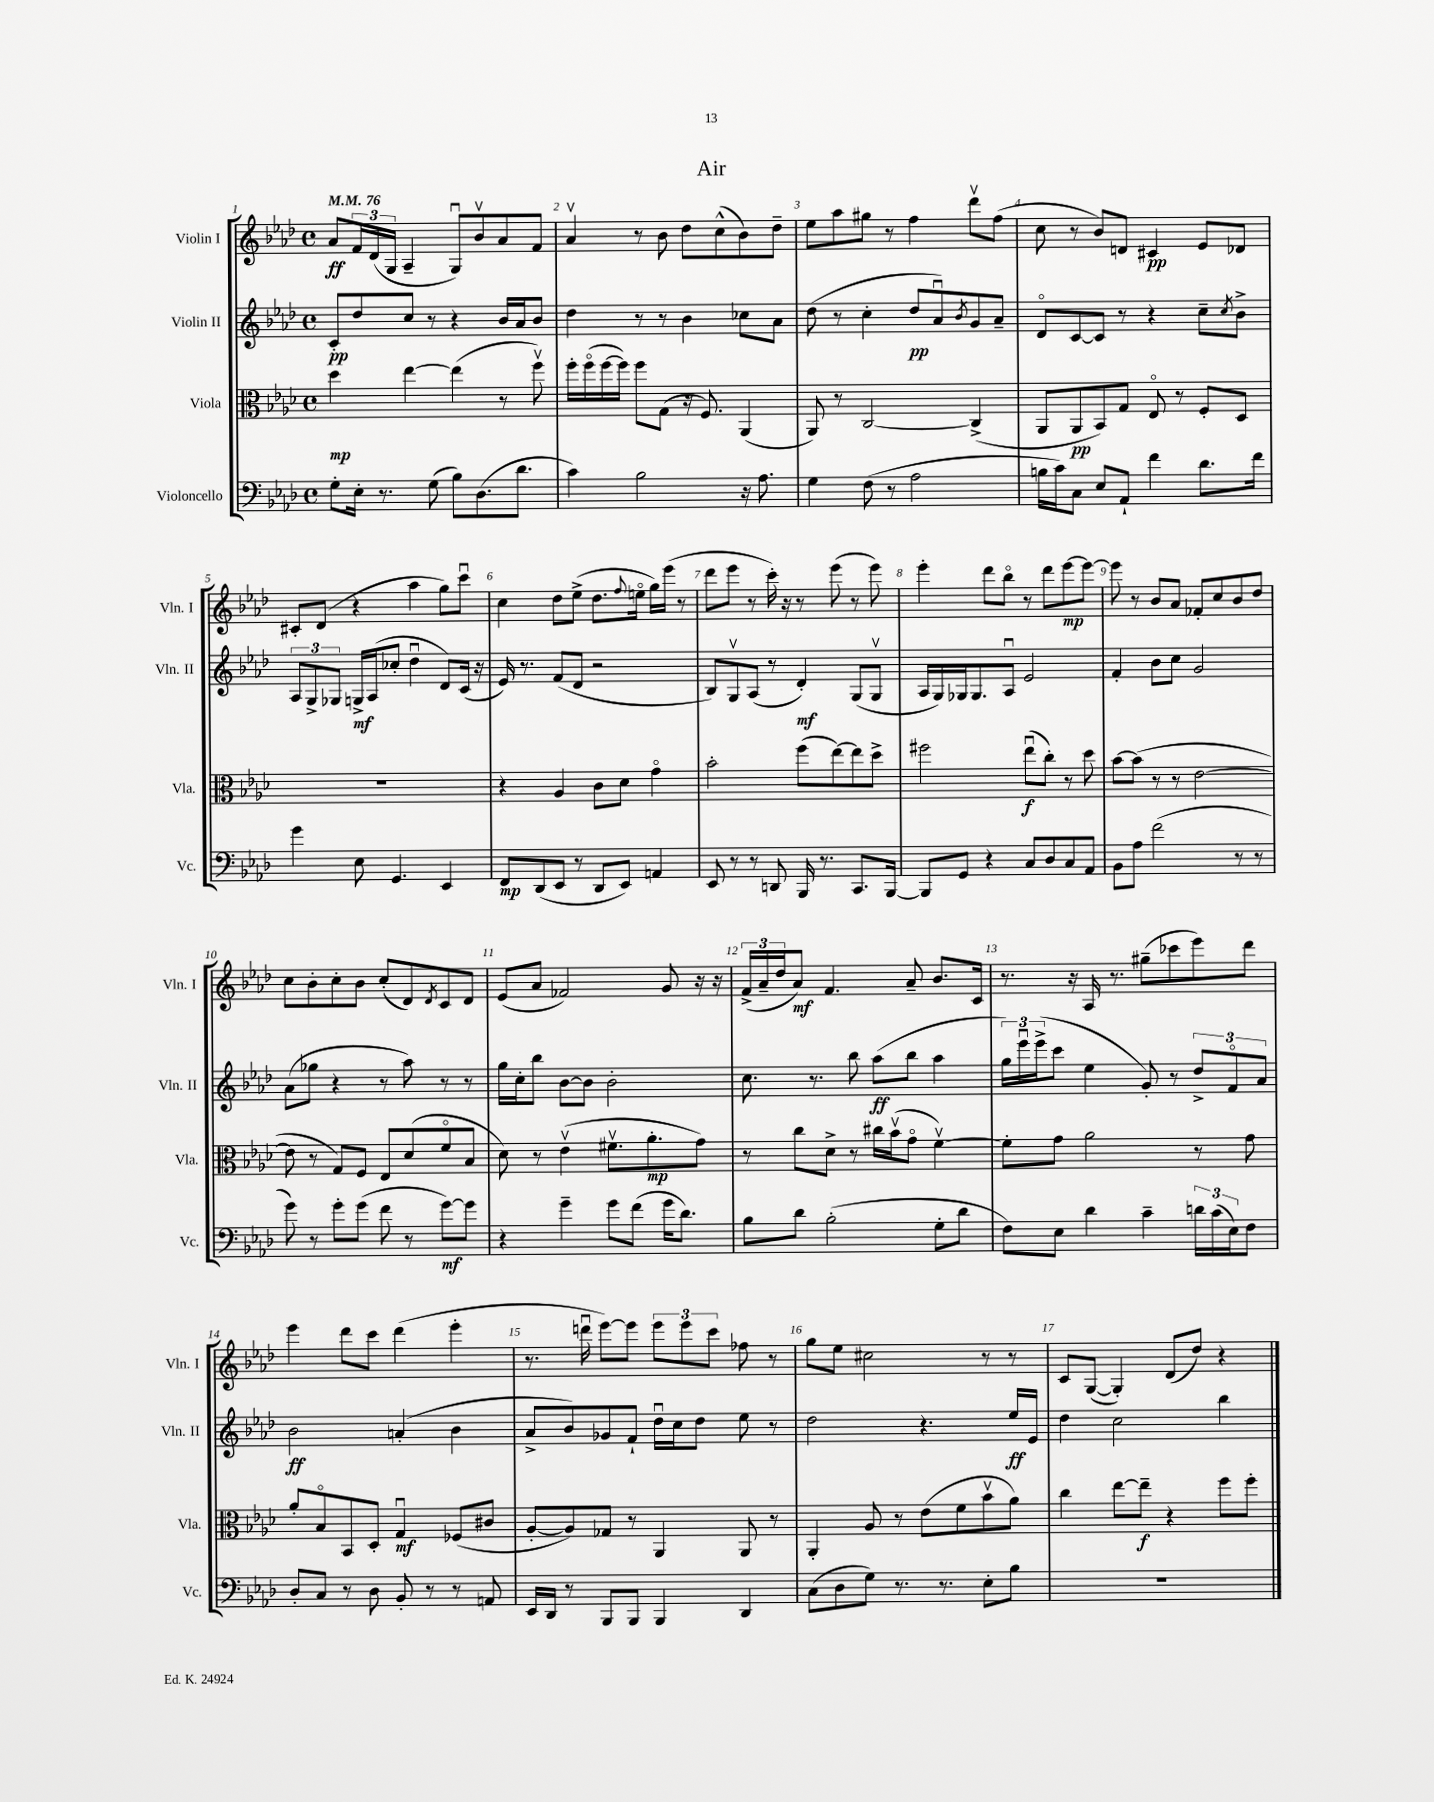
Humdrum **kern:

**kern	**kern	**kern	**kern
*staff4	*staff3	*staff2	*staff1
*clefF4	*clefC3	*clefG2	*clefG2
*k[b-e-a-d-]	*k[b-e-a-d-]	*k[b-e-a-d-]	*k[b-e-a-d-]
*M4/4	*M4/4	*M4/4	*M4/4
*met(c)	*met(c)	*met(c)	*met(c)
*MM76	*MM76	*MM76	*MM76
8G'	4dd-	8c'	8a-
16E-'	.	8dd-	24f
.	.	.	(24d-
8.r	.	.	.
.	.	.	24G
.	[4ee-	8cc	4A-~
(8G	.	8r	.
8B-)	(4ee-]	4r	8Gu)
(8.D-	.	.	8b-v
.	8r	16b-	8a-
8.d-	.	16a-	.
.	8ffv)	8b-	8f
=	=	=	=
4c)	16ff'	4dd-	4a-v
.	(16ffo	.	.
.	[16ff	.	.
.	16ff])	.	.
2B-	8ff	8r	8r
.	(8G	8r	8b-
.	16r	4b-	8dd-
.	8.F)	.	.
.	.	.	(8cc^^
16r	(4AA-	8cc-	8b-)
8.A-	.	.	.
.	.	8a-	8dd-~
=	=	=	=
4G	8AA-)	(8dd-	8ee-
.	8r	8r	8aa-
(8F	[2C	4cc'	8gg#
8r	.	.	8r
2A-	.	8dd-	4ff
.	.	8a-u)	.
.	.	8qb-	.
.	(4C^]	8g	8ddd-v
.	.	8a-~	(8ff
=	=	=	=
16B	8AA-	8d-o	8cc
16c)	.	.	.
8C	8AA-	[8c	8r
8E-	8BB-)	8c]	8b-)
8AA-`	8G	8r	8d
4f	8E-o	4r	4c#
.	8r	.	.
8.d-	8F'	8cc~	8e-
.	.	8qcc	.
.	8D-	8b-^	8d-
16f	.	.	.
=	=	=	=
4g	1r	12A-	8c#'
.	.	12G^	.
.	.	.	(8d-
.	.	12G-	.
8E-	.	16G^	4r
.	.	(16A-	.
4.GG	.	8cc-'	.
.	.	4dd-u	4aa-
4EE-	.	8d-)	8gg)
.	.	(16c	8cccu
.	.	16r	.
=	=	=	=
8FF	4r	16e-)	4cc
.	.	8.r	.
(8DD-	.	.	.
8EE-	4A-	(8f	8dd-
8r	.	8d-	(8ee-^
8DD-	8c	2r	8.dd-
8EE-)	8d-	.	.
.	.	.	8qqff
.	.	.	16eeo
4AA	4go	.	16gg)
.	.	.	(16eee-
.	.	.	8r
=	=	=	=
8EE-	2b-'	8B-)	8ddd-
8r	.	8Gv	8eee-
8r	.	(8A-	8r
8DD	.	8r	16ccc')
.	.	.	16r
16BBB-	(8ff	4d-')	8r
8.r	.	.	.
.	[8ee-)	.	(8eee-
8.CC	8ee-]	(8G	8r
.	8dd-^	8Gv	8eee-)
[16BBB-	.	.	.
=	=	=	=
8BBB-]	2ff#	16A-	4eee-'
.	.	16G)	.
8GG	.	16G-	.
.	.	8.G-	.
4r	.	.	8ddd-
.	.	8A-u	8bb-o
8C	(8ee-u	2e-	8r
8D-	8cc')	.	8ddd-
8C	8r	.	[8eee-
8AA-	8dd-	.	8eee-_
=	=	=	=
8BB-	[8b-	4f'	8eee-]
8A-	(8b-]	.	8r
(2f	8r	8b-	8b-
.	8r	8cc	8a-
.	[2e-	2g	8f-'
.	.	.	8cc
8r	.	.	8b-
8r	.	.	8dd-
=	=	=	=
8g)	8e-]	(8a-	8cc
8r	8r	8gg-	8b-'
8g'	8G)	4r	8cc'
(8g	8F	.	8b-
8f	8E-	8r	(8cc'
8r	(8d-	8aa-)	8d-)
.	.	.	8qd-
[8g)	8fo	8r	8c
8g]	8B-	8r	8d-
=	=	=	=
4r	8d-)	16gg	(8e-
.	.	16cc'	.
.	8r	8bb-	8a-
4g~	(4e-v	[8b-	2f-)
.	.	8b-]	.
8g	8.f#v	2b-'	.
(8f	.	.	.
.	8.a-'	.	.
16g	.	.	8g
8.d-)	.	.	.
.	8g)	.	16r
.	.	.	16r
=	=	=	=
8B-	8r	8.cc	(24f^
.	.	.	24a-~
.	.	.	24dd-
8d-	8cc	.	8a-)
.	.	8.r	.
(2B-'	8d-^	.	4.f
.	8r	8bb-	.
.	16cc#	(8aa-	.
.	(16b-v	.	.
.	8go	8bb-	8a-~
8G'	[4fv)	4aa-	8.b-
8d-	.	.	.
.	.	.	16c
=	=	=	=
8F)	8f']	24gg)	8.r
.	.	24eee-u	.
.	.	(24eee-^	.
8E-	8g	8ccc	.
.	.	.	16r
4d-	2a-	4ee-	16A-
.	.	.	8.r
4c~	.	8g')	(8gg#~
.	.	8r	8ccc-
24d	8r	12dd-^	8eee-)
(24c	.	.	.
24E-)	.	12fo	.
8F	8g	.	8ddd-
.	.	12a-	.
=	=	=	=
8D-'	8a-'	2b-	4eee-
8C	8B-o	.	.
8r	8BB-	.	8ddd-
8D-	8D-'	.	8ccc
8BB-'	4Gu	(4a'	(4ddd-
8r	.	.	.
8r	(8F-	4b-	4eee-'
8AA	8c#	.	.
=	=	=	=
16EE-	[8A-'	8a-^	8.r
16DD-	.	.	.
8r	8A-])	8b-)	.
.	.	.	16dddu
8BBB-	8G-	8g-	[8eee-)
8BBB-	8r	8f`	8eee-]
4BBB-	4AA-	16dd-u	12eee-
.	.	16cc	.
.	.	.	12eee-
.	.	8dd-	.
.	.	.	12ccc
4DD-	8AA-	8ee-	8ff-
.	8r	8r	8r
=	=	=	=
(8C	4AA-'	2dd-	8gg
8D-	.	.	8ee-
8G)	8A-	.	2cc#
8.r	8r	.	.
.	(8e-	4.r	.
8.r	.	.	.
.	8f	.	.
8E-'	8b-v	.	8r
8B-	8a-)	16ee-	8r
.	.	16e-	.
=	=	=	=
1r	4cc	4dd-	8c
.	.	.	([8G
.	[8ee-	2cc	4G'])
.	8ee-~]	.	.
.	4r	.	(8d-
.	.	.	8dd-)
.	8ff	4bb-	4r
.	8ff'	.	.
==	==	==	==
*-	*-	*-	*-
